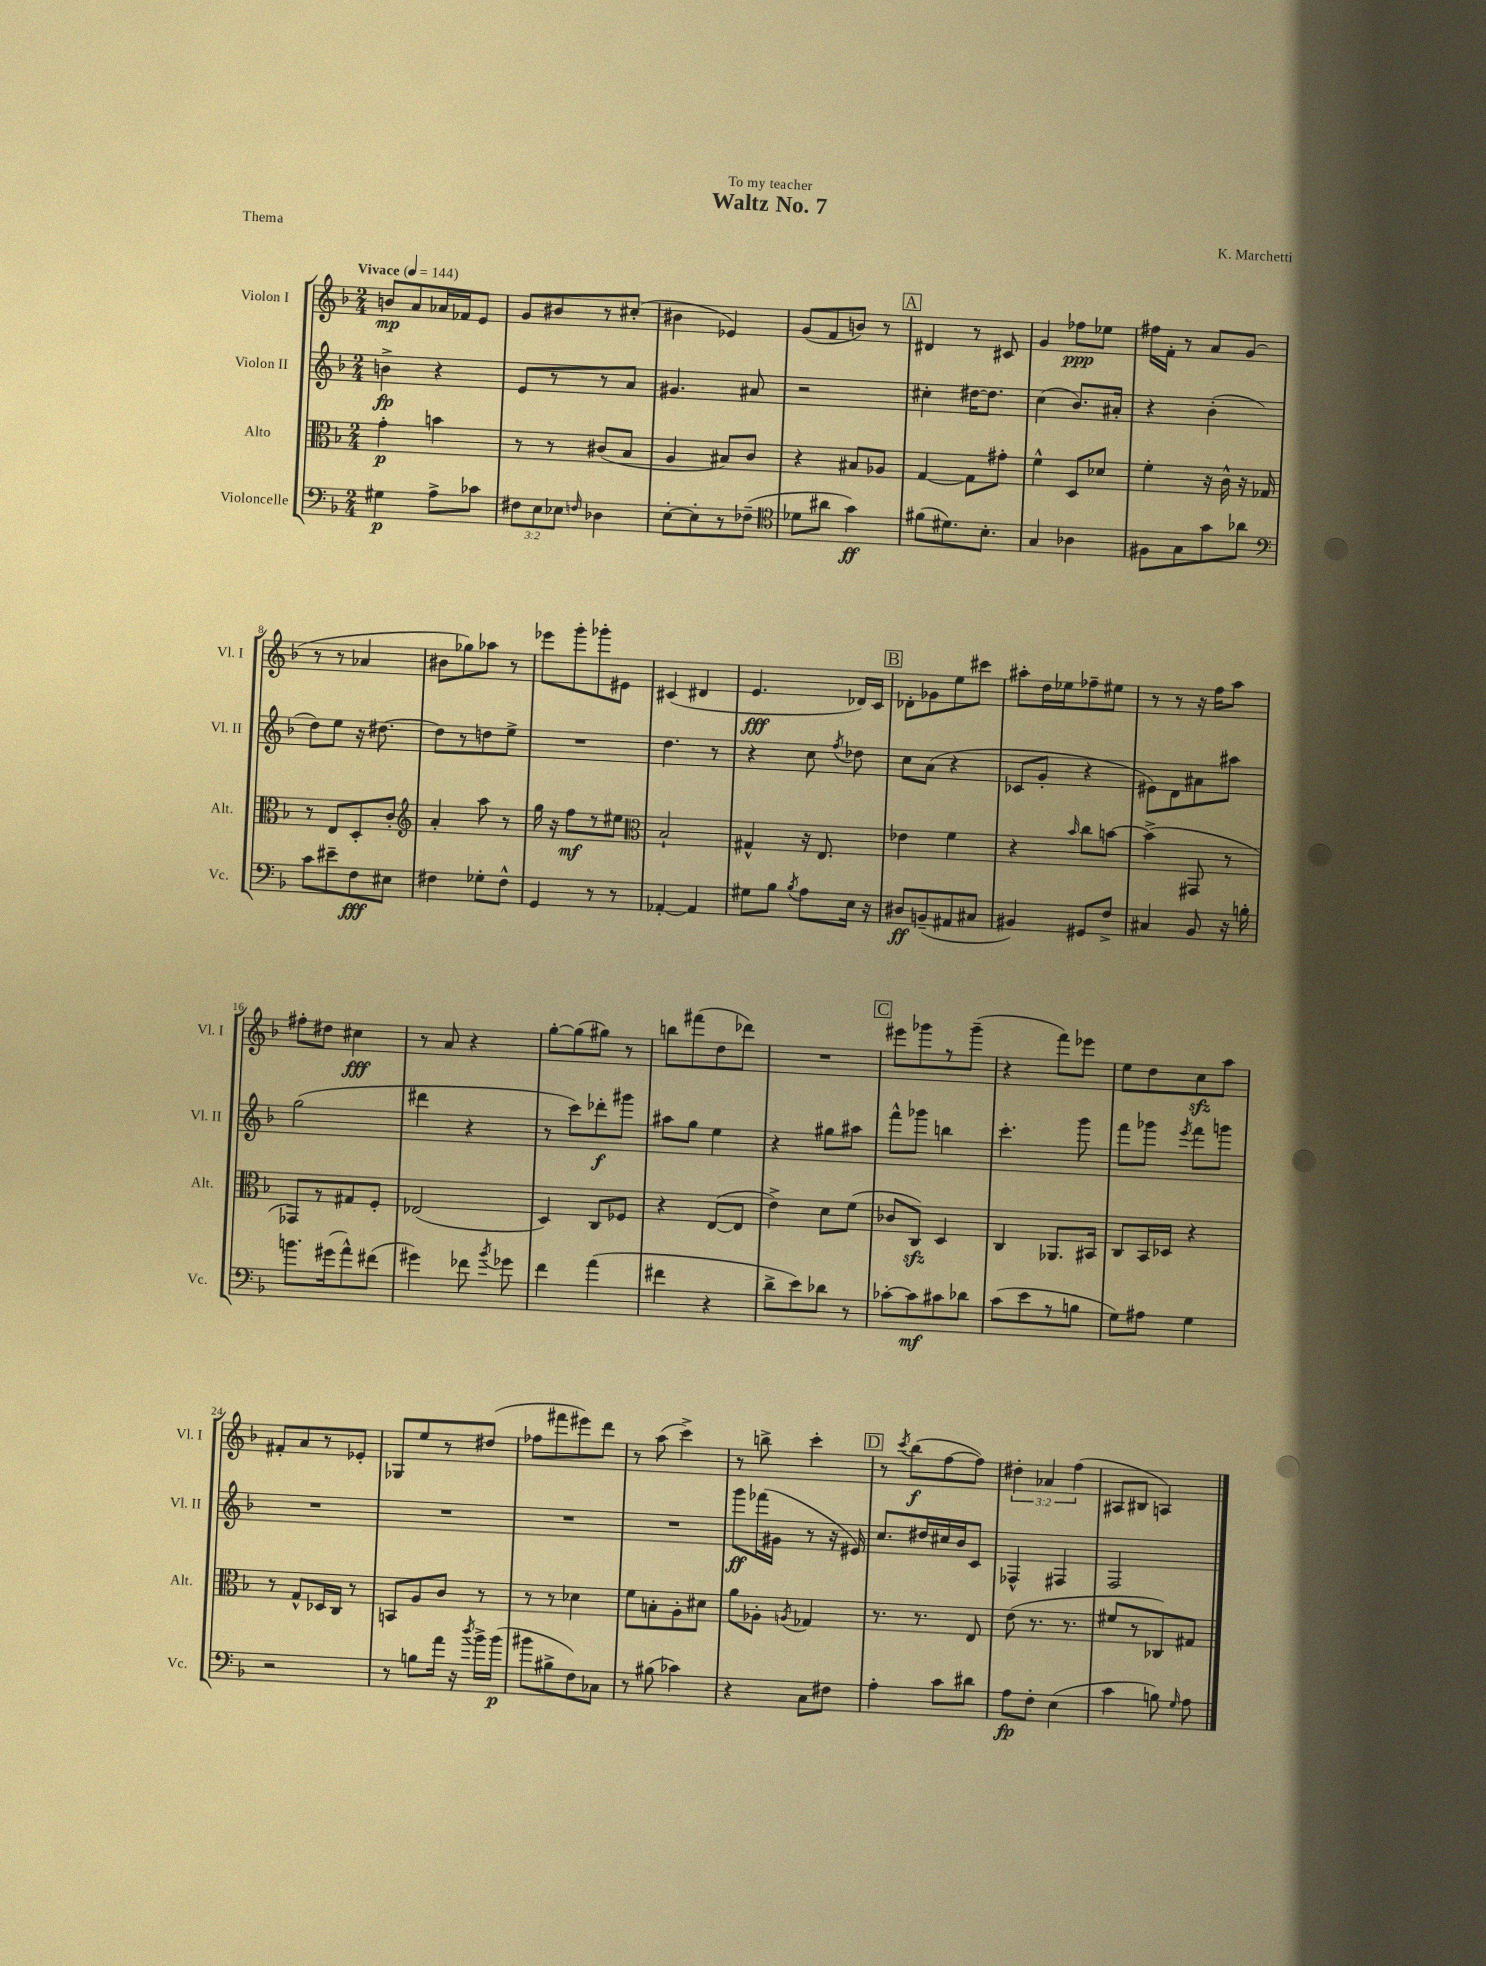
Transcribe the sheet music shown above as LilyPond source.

\header { title = "Waltz No. 7" composer = "K. Marchetti" dedication = "To my teacher" piece = "Thema" }
<<
\new StaffGroup <<
\new Staff = "s0" \with { instrumentName = "Violon I" shortInstrumentName = "Vl. I" } {
    \clef treble \key f \major \numericTimeSignature \time 2/4 \override Staff.TupletNumber.text = #tuplet-number::calc-fraction-text \tempo "Vivace" 4 = 144
    \autoBeamOff b'8[\mp a'8 aes'16 fes'16 e'8] |
    g'8[ bis'8 r8 cis''8]-.( |
    bis'4 ees'4) |
    g'8[( f'8 b'8]) r8 |
    \mark \markup { \box "A" } dis'4 r8 cis'8 |
    g'4 fes''8[\ppp ees''8] |
    fis''16[ f'16]-. r8 a'8[ g'8]( |
    r8 r8 aes'4 |
    bis'8[ ges''8) aes''8] r8 |
    ees'''8[ g'''8-. ges'''8-. eis'8] |
    cis'4( dis'4 |
    e'4.\fff des'16[) c'16] |
    \mark \markup { \box "B" } des'8[-. ges'8 e''8 cis'''8] |
    ais''8[-. d''16 ees''16 fes''8-- eis''8] |
    r8 r8 r16 f''16[ a''8] |
    fis''8[-. dis''8] cis''4\fff |
    r8 a'8 r4 |
    g''8[~-. g''8( gis''8]) r8 |
    b''8[ fis'''8( d''8 des'''8]) |
    R2 |
    \mark \markup { \box "C" } eis'''8[ ges'''8 r8 ges'''8]--( |
    r4 f'''8[) ees'''8] |
    e''8[ d''8 c''8\sfz a''8] |
    fis'8[-. a'8 r8 ees'8]-. |
    ges8[ e''8 r8 dis''8]( |
    fes''8[ fis'''8 eis'''8) d'''8] |
    r8 a''8( c'''4->) |
    r8 b''8-> c'''4-. |
    \mark \markup { \box "D" } r8 \acciaccatura { c'''8 } bes''8[\f( f''8~ f''8]) |
    \tuplet 3/2 { dis''4-. aes'4 f''4( } |
    ais8[ bis8] a4) \bar "|." |
}
\new Staff = "s1" \with { instrumentName = "Violon II" shortInstrumentName = "Vl. II" } {
    \clef treble \key f \major \numericTimeSignature \time 2/4
    \autoBeamOff b'4->\fp r4 |
    e'8[ r8 r8 a'8] |
    gis'4. ais'8 |
    r2 |
    \mark \markup { \box "A" } cis''4-. dis''16[~ dis''8.] |
    c''4( bes'8.[) ais'16]-. |
    r4 bes'4-.( |
    d''8[) e''8] r16 dis''8.~ |
    dis''8[ r8 d''8 e''8]-> |
    R2 |
    d''4. r8 |
    r4 c''8 \acciaccatura { f''8 } des''8 |
    \mark \markup { \box "B" } c''8[ a'8]( r4 |
    ces'8[ g'8]-. r4 |
    eis'8[) d'8 ais'8 ais''8] |
    g''2( |
    dis'''4 r4 |
    r8 c'''8[) des'''8-.\f gis'''8] |
    ais''8[ g''8] e''4 |
    r4 gis''8[ ais''8] |
    \mark \markup { \box "C" } f'''8[-^ ges'''8] b''4 |
    c'''4.-. g'''8 |
    f'''8[ ges'''8] \acciaccatura { e'''8 } f'''8[ g'''8] |
    R2 |
    R2 |
    R2 |
    R2 |
    g'''8[\ff fes'''16( gis'16] r8 r16 eis'16) |
    \mark \markup { \box "D" } c''8.[ dis''16 cis''16 bes'16 c'8] |
    fes4-^ fis4 |
    f2 \bar "|." |
}
\new Staff = "s2" \with { instrumentName = "Alto" shortInstrumentName = "Alt." } {
    \clef alto \key f \major \numericTimeSignature \time 2/4
    \autoBeamOff g'4-.\p b'4 |
    r8 r8 cis'8[( bes8] |
    a4 bis8[) c'8] |
    r4 bis8[ aes8] |
    \mark \markup { \box "A" } g4~ g8[ gis'8]-. |
    f'4-^ d8[ des'8] |
    f'4-. r16 c'16-^ r16 ges16 |
    r8 e8[ d8-. c'8]-. |
    \clef treble a'4-. a''8 r8 |
    g''16 r16 f''8[\mf r8 eis''8] |
    \clef alto bes2-! |
    gis4-^ r16 e8. |
    \mark \markup { \box "B" } ees'4 f'4 |
    r4 \grace { bes'16 } c''8[ b'8]~ |
    b'4->( gis,8 r8 |
    ges,8[) r8 gis8 f8]-. |
    ees2( |
    d4) c8[ fes8] |
    r4 e8[~( e8] |
    e'4->) d'8[ f'8]( |
    \mark \markup { \box "C" } ces'8[ c8]\sfz) d4 |
    c4 aes,8.[ bis,16] |
    c8[ bes,16 des16] r4 |
    r8 g8[-^ des16 c16] r8 |
    b,8[ a8 c'8] r8 |
    r8 r8 des'4 |
    f'8[ b8-. a8-. dis'8] |
    a'8[ aes8]-. \acciaccatura { a8 } ges4 |
    \mark \markup { \box "D" } r8. r8. e8 |
    e'8( r8. r8. |
    fis'8[ r8 ces8) gis8] \bar "|." |
}
\new Staff = "s3" \with { instrumentName = "Violoncelle" shortInstrumentName = "Vc." } {
    \clef bass \key f \major \numericTimeSignature \time 2/4 \override Staff.TupletNumber.text = #tuplet-number::calc-fraction-text
    \autoBeamOff gis4\p a8[-> ces'8] |
    \tuplet 3/2 { fis8[ e8 ees8] } \grace { f16 } des4 |
    e8[~-. e8-. r8 fes8]--( |
    \clef tenor des'8[ ais'8] g'4\ff) |
    \mark \markup { \box "A" } fis'8[( dis'8.) bes8.]-. |
    g4 aes4 |
    fis8[ g8 g'8 aes'8] |
    \clef bass c'8[ eis'8-- f8\fff eis8] |
    fis4 ges8[-. fis8]-^ |
    g,4 r8 r8 |
    aes,4~-. aes,4 |
    gis8[ bes8] \acciaccatura { bes8 } a8[ e16] r16 |
    \mark \markup { \box "B" } dis8[\ff b,8--( ais,8 cis8] |
    bis,4) gis,8[ f8]-> |
    cis4 bes,8 r16 b16-. |
    b'8.[ gis'16( a'8-^) fis'8]( |
    gis'4) fes'8 \acciaccatura { bes'8 } ges'8 |
    f'4 a'4( |
    fis'4 r4 |
    d'8[-> e'8) des'8] r8 |
    \mark \markup { \box "C" } ces'8[~-. ces'8\mf cis'8 des'8] |
    c'8[( e'8 r8 b8] |
    g8[) ais8] g4 |
    r2 |
    r8 b8[ a'16] r16 \acciaccatura { d''8 } bes'16[-> bes'16]\p( |
    bis'8[ bis8-> f8) ces8] |
    r8 bis8( ces'4) |
    r4 c8[ fis8] |
    \mark \markup { \box "D" } a4-. c'8[ dis'8] |
    a8[\fp f8]-. e4( |
    c'4 b8) \grace { g16 } a8 \bar "|." |
}
>>
>>
